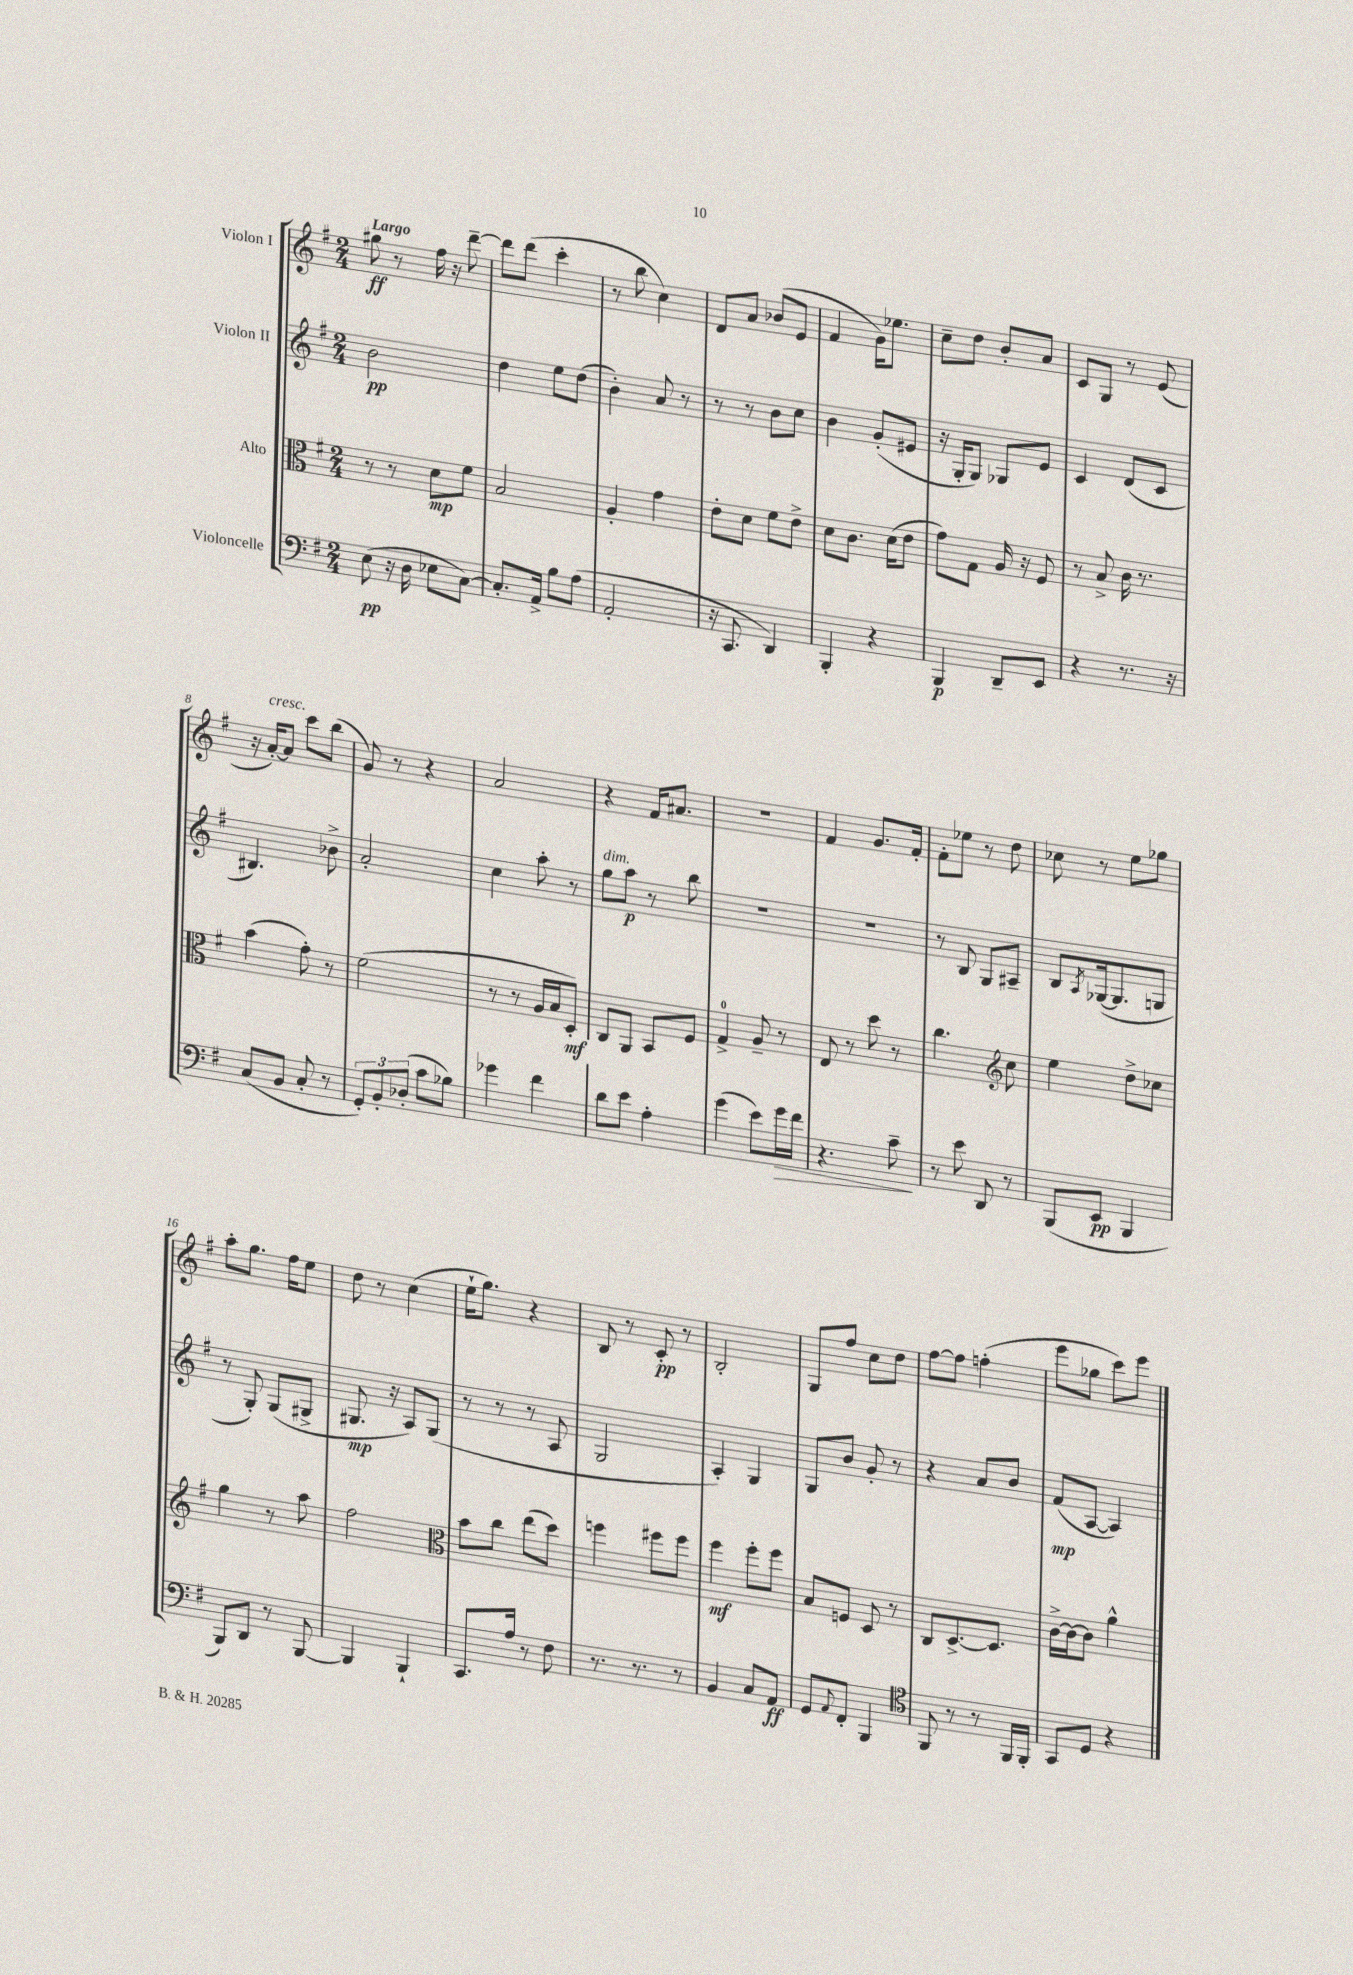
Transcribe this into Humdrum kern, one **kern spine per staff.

**kern	**dynam	**kern	**dynam	**kern	**dynam	**kern	**dynam
*part4	*part4	*part3	*part3	*part2	*part2	*part1	*part1
*staff4	*staff4	*staff3	*staff3	*staff2	*staff2	*staff1	*staff1
*I"Violoncelle	*	*I"Alto	*	*I"Violon II	*	*I"Violon I	*
*clefF4	*	*clefC3	*	*clefG2	*	*clefG2	*
*k[f#]	*	*k[f#]	*	*k[f#]	*	*k[f#]	*
*M2/4	*	*M2/4	*	*M2/4	*	*M2/4	*
=1	=1	=1	=1	=1	=1	=1	=1
!	!	!	!	!	!	!LO:TX:a:B:t=Largo	!
(8E\	pp	8r	.	2b\	pp	8gg#X\	ff
16r	.	8r	.	.	.	8r	.
16D\	.	.	.	.	.	.	.
8E-X\L	.	8d\L	mp	.	.	16ff#\	.
.	.	.	.	.	.	16r	.
[8C\J)	.	8f#\J	.	.	.	[8ddd~\	.
=2	=2	=2	=2	=2	=2	=2	=2
8.C'/L]	.	2B/	.	4dd\	.	8ddd\L]	.
.	.	.	.	.	.	(8ddd\J	.
16AA^/Jk	.	.	.	.	.	.	.
8B\L	.	.	.	8ee\L	.	4ccc'\	.
(8A\J	.	.	.	(8dd\J	.	.	.
=3	=3	=3	=3	=3	=3	=3	=3
2AA'/	.	4A'/	.	4b'\)	.	8r	.
.	.	.	.	.	.	8bb\	.
.	.	4g\	.	8a/	.	4cc\)	.
.	.	.	.	8r	.	.	.
=4	=4	=4	=4	=4	=4	=4	=4
16r	.	8e'\L	.	8r	.	8d/L	.
8.CC/	.	.	.	.	.	.	.
.	.	8d\J	.	8r	.	8a/J	.
4DD/)	.	8f#\L	.	8b\L	.	(8b-X/L	.
.	.	8e^\J	.	8cc\J	.	8e/J	.
=5	=5	=5	=5	=5	=5	=5	=5
4BBB'/	.	8d\L	.	4b\	.	4f#/	.
.	.	8.c\J	.	.	.	.	.
4r	.	.	.	(8g'/L	.	16g\KL)	.
.	.	(16d\KL	.	.	.	8.ee-X\J	.
.	.	8e\J	.	8e#X/J	.	.	.
=6	=6	=6	=6	=6	=6	=6	=6
4BBB/	p	8g\L)	.	16r	.	8cc~\L	.
.	.	.	.	16G'/KL	.	.	.
.	.	8G\J	.	8G/J)	.	8dd\J	.
8DD~/L	.	16A/	.	8G-X/L	.	8b'/L	.
.	.	16r	.	.	.	.	.
8EE/J	.	8F#/	.	8e/J	.	8a/J	.
=7	=7	=7	=7	=7	=7	=7	=7
4r	.	8r	.	4c/	.	8c/L	.
.	.	8B^/	.	.	.	8G/J	.
8.r	.	16c\	.	(8d/L	.	8r	.
.	.	8.r	.	.	.	.	.
.	.	.	.	8c/J	.	(8e/	.
16r	.	.	.	.	.	.	.
!!LO:LB:g=z
=8	=8	=8	=8	=8	=8	=8	=8
(8C/L	.	(4b\	.	4.B#X/)	.	16r	.
!	!	!	!	!	!	!LO:TX:a:i:t=cresc.	!
.	.	.	.	.	.	[16a'/KL)	.
8BB/J	.	.	.	.	.	8a/J]	.
8C'/	.	8g'\)	.	.	.	8ccc\L	.
8r	.	8r	.	8b-X^\	.	(8bb\J	.
=9	=9	=9	=9	=9	=9	=9	=9
12GG'/L)	.	(2f#\	.	2a'/	.	8g/)	.
12BB'/	.	.	.	.	.	.	.
.	.	.	.	.	.	8r	.
(12D-X'/J	.	.	.	.	.	.	.
8c\L	.	.	.	.	.	4r	.
8B-X\J)	.	.	.	.	.	.	.
=10	=10	=10	=10	=10	=10	=10	=10
4g-X\	.	8r	.	4cc\	.	2a/	.
.	.	8r	.	.	.	.	.
4f#\	.	16A/LL	.	8aa'\	.	.	.
.	.	16B/J	.	.	.	.	.
.	.	8D'/J)	mf	8r	.	.	.
=11	=11	=11	=11	=11	=11	=11	=11
!	!	!	!	!LO:TX:a:i:t=dim.	!	!	!
8d\L	.	8C/L	.	8gg\L	.	4r	.
8e\J	.	8AA/J	.	8aa\J	p	.	.
4A'\	.	8BB/L	.	8r	.	16f#/KL	.
.	.	.	.	.	.	8.a#X/J	.
.	.	8F#/J	.	8bb\	.	.	.
=12	=12	=12	=12	=12	=12	=12	=12
(4g\	.	4G^/	.	2r	.	2r	.
8e\L)	.	8A~/	.	.	.	.	.
!	!LO:HP:b	!	!	!	!	!	!
16g\L	>	8r	.	.	.	.	.
16f#\JJ	.	.	.	.	.	.	.
=13	=13	=13	=13	=13	=13	=13	=13
4.r	.	8E/	.	2r	.	4f#/	.
.	.	8r	.	.	.	.	.
.	.	8dd\	.	.	.	8.g/L	.
8c~\	.	8r	.	.	.	.	.
.	.	.	.	.	.	16f#'/Jk	.
.	]	.	.	.	.	.	.
=14	=14	=14	=14	=14	=14	=14	=14
8r	.	4.cc\	.	8r	.	8f#'\L	.
8e\	.	.	.	8B/	.	8ee-X\J	.
8DD/	.	.	.	8G/L	.	8r	.
*	*	*clefG2	*	*	*	*	*
8r	.	8cc\	.	8A#X~/J	.	8dd\	.
=15	=15	=15	=15	=15	=15	=15	=15
(8BBB/L	.	4ee\	.	8B/L	.	8cc-X\	.
.	.	.	.	8qA/	.	.	.
8EE/J	pp	.	.	([16G-X/k	.	8r	.
.	.	.	.	8.G-/]	.	.	.
4BBB/	.	8dd^\L	.	.	.	8ee\L	.
.	.	8cc-X\J	.	8Gn/J	.	8gg-X\J	.
!!LO:LB:g=z
=16	=16	=16	=16	=16	=16	=16	=16
8BBB/L)	.	4gg\	.	8r	.	8aa'\L	.
8DD/J	.	.	.	8G'/)	.	8.gg\J	.
8r	.	8r	.	(8G/L	.	.	.
.	.	.	.	.	.	16ff#\KL	.
[8BBB/	.	8aa\	.	8G#X^/J	.	8ee\J	.
=17	=17	=17	=17	=17	=17	=17	=17
4BBB/]	.	2ff#\	.	8.G#X/	mp	8dd\	.
.	.	.	.	.	.	8r	.
.	.	.	.	16r	.	.	.
4BBB`/	.	.	.	8A/L)	.	(4cc\	.
.	.	.	.	(8G#/J	.	.	.
=18	=18	=18	=18	=18	=18	=18	=18
*	*	*clefC3	*	*	*	*	*
8.CC/L	.	8b\L	.	8r	.	16ee`\KL	.
.	.	.	.	.	.	8.gg\J)	.
.	.	8cc\J	.	8r	.	.	.
16A/Jk	.	.	.	.	.	.	.
8r	.	(8ee\L	.	8r	.	4r	.
8F#\	.	8dd\J)	.	8A/	.	.	.
=19	=19	=19	=19	=19	=19	=19	=19
8.r	.	4ffn\	.	2G/	.	8B/	.
.	.	.	.	.	.	8r	.
8.r	.	.	.	.	.	.	.
.	.	8ff#X\L	.	.	.	8c'/	pp
8r	.	8ff#\J	.	.	.	8r	.
=20	=20	=20	=20	=20	=20	=20	=20
4BB/	.	4ff#\	mf	4A'/)	.	2B'/	.
8C/L	.	8ff#'\L	.	4G/	.	.	.
8AA/J	ff	8ff#\J	.	.	.	.	.
=21	=21	=21	=21	=21	=21	=21	=21
8GG/L	.	8B/L	.	8G/L	.	8G/L	.
8qqAA/	.	.	.	.	.	.	.
8FF#'/J	.	8Fn/J	.	8b/J	.	8ff#/J	.
4BBB/	.	8D/	.	8g'/	.	8cc\L	.
.	.	8r	.	8r	.	8dd\J	.
=22	=22	=22	=22	=22	=22	=22	=22
*clefC4	*	*	*	*	*	*	*
8FF#/	.	8C/L	.	4r	.	[8ff#\L	.
8r	.	[8.D^/	.	.	.	8ff#\J]	.
8r	.	.	.	8a/L	.	(4ffn'\	.
.	.	8.D/J]	.	.	.	.	.
16FF#/LL	.	.	.	8b/J	.	.	.
16FF#'/JJ	.	.	.	.	.	.	.
=23	=23	=23	=23	=23	=23	=23	=23
8GG/L	.	[16c^\LL	.	(8f#/L	mp	8eee\L	.
.	.	16c\J_	.	.	.	.	.
8D/J	.	8c\J]	.	[8A/J	.	8gg-X\J	.
4r	.	4a^^\	.	4A/])	.	8ccc\L)	.
.	.	.	.	.	.	8eee\J	.
==	==	==	==	==	==	==	==
*-	*-	*-	*-	*-	*-	*-	*-
